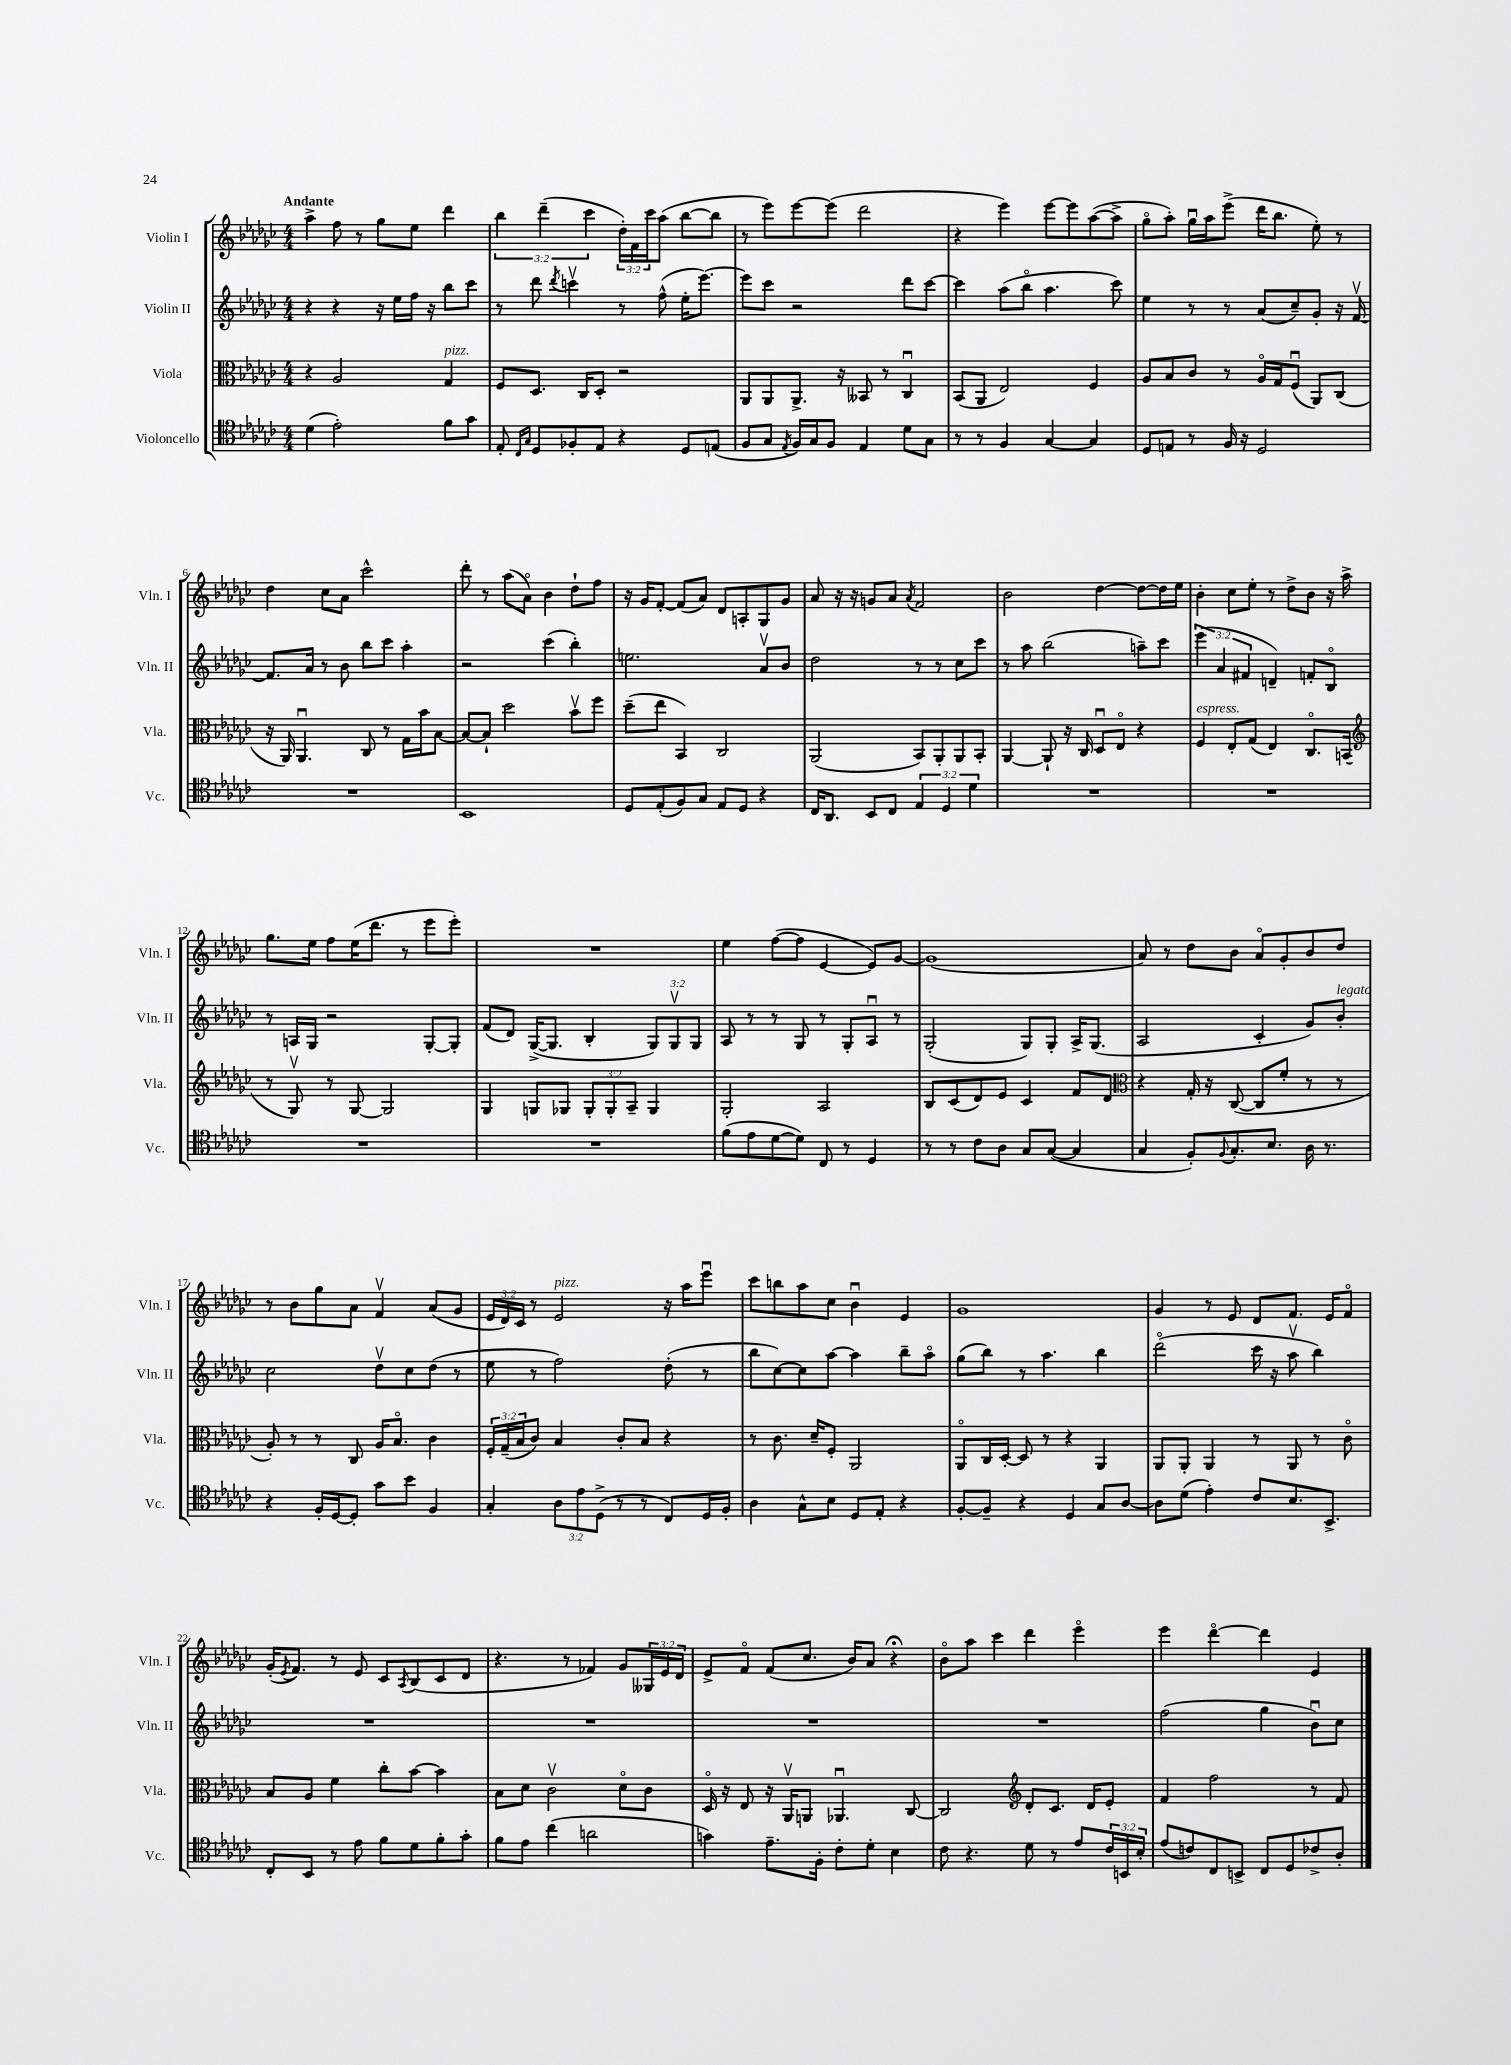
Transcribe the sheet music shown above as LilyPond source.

<<
\new StaffGroup <<
\new Staff = "s0" \with { instrumentName = "Violin I" shortInstrumentName = "Vln. I" } {
    \clef treble \key ges \major \numericTimeSignature \time 4/4 \override Staff.TupletNumber.text = #tuplet-number::calc-fraction-text \tempo "Andante"
    aes''4-> f''8 r8 ges''8 ees''8 des'''4 |
    \tuplet 3/2 { bes''4 des'''4--( ces'''4 } \tuplet 3/2 { des''16-.) f'16 ces'''16 } aes''8( bes''8~ bes''8 |
    r8 ees'''8) ees'''8~ ees'''8( des'''2 |
    r4 ees'''4) ees'''8~ ees'''8 aes''8~( aes''8-> |
    ges''8\flageolet aes''8-.) ges''16\downbow aes''16 ees'''8->( des'''16 bes''8. ees''8-.) r8 |
    des''4 ces''8 aes'8 ces'''2-^ |
    des'''8-. r8 aes''8( aes'8\flageolet) bes'4 des''8-! f''8 |
    r16 ges'16 f'8~-. f'8( aes'8) des'8 a8-. ges8 ges'8 |
    aes'8 r16 r16 g'8 aes'8 \acciaccatura { aes'8 } f'2 |
    bes'2 des''4~ des''8~ des''16 ees''16 |
    bes'4-. ces''8 ees''8-. r8 des''8-> bes'8 r16 aes''16-> |
    ges''8. ees''16 f''8 ees''16( des'''8. r8 ees'''8 ees'''8-.) |
    R1 |
    ees''4 f''8~( f''8 ees'4~ ees'8) ges'8~ |
    ges'1( |
    aes'8) r8 des''8 bes'8 aes'8\flageolet ges'8-. bes'8 des''8 |
    r8 bes'8 ges''8 aes'8 f'4\upbow aes'8( ges'8 |
    \tuplet 3/2 { ees'16 des'16) ces'16 } r8 ees'2^\markup { \italic "pizz." } r16 aes''16 ees'''8\downbow |
    ces'''8 b''8 aes''8 ces''8 bes'4\downbow ees'4 |
    ges'1 |
    ges'4 r8 ees'8 des'8 f'8. ees'16 f'8\flageolet |
    ges'16-.( \acciaccatura { ees'8 } f'8.) r8 ees'8 ces'8 \acciaccatura { aes8 } bes8( ces'8 des'8 |
    r4. r8 fes'4) ges'8 \tuplet 3/2 { geses16 ees'16 des'16 } |
    ees'8-> f'8\flageolet f'8( ces''8. bes'16) aes'8 r4\fermata |
    bes'8\flageolet aes''8 ces'''4 des'''4 ees'''4\flageolet |
    ees'''4 des'''4~\flageolet des'''4 ees'4 \bar "|." |
}
\new Staff = "s1" \with { instrumentName = "Violin II" shortInstrumentName = "Vln. II" } {
    \clef treble \key ges \major \numericTimeSignature \time 4/4 \override Staff.TupletNumber.text = #tuplet-number::calc-fraction-text
    r4 r4 r16 ees''16 f''16 r16 bes''8 ces'''8 |
    r8 des'''8 \acciaccatura { des'''8 } c'''4\upbow r8 f''8-^( ees''16-. ees'''8.~) |
    ees'''8 ces'''8 r2 des'''8 ces'''8~ |
    ces'''4 aes''8( bes''8\flageolet aes''4. ces'''8) |
    ees''4 r8 r8 aes'8( ces''8--) ges'8-. r16 f'16~\upbow |
    f'8. aes'16 r8 bes'8 bes''8 ces'''8 aes''4-. |
    r2 ces'''4( bes''4-.) |
    e''2. aes'8\upbow bes'8 |
    des''2 r8 r8 ces''8 ces'''8 |
    r8 aes''8 bes''2( a''8--) ces'''8 |
    \tuplet 3/2 { ees'''4( aes'4 fis'4 } d'4--) f'8-. bes8\flageolet |
    r8 a16 ges16 r2 ges8~-. ges8-. |
    f'8( des'8) ges16~->( ges8. bes4-. \tuplet 3/2 { ges8) ges8\upbow ges8 } |
    aes8 r8 r8 ges8 r8 ges8-. aes8\downbow r8 |
    ges2-.( ges8) ges8-. aes16-> ges8.( |
    aes2 ces'4-. ges'8) bes'8-.^\markup { \italic "legato" } |
    ces''2 des''8\upbow ces''8 des''8( r8 |
    ees''8 r8 f''2) des''8-.( r8 |
    bes''8 ces''8~) ces''8 aes''8~ aes''4 bes''8-- aes''8\flageolet |
    ges''8( bes''8) r8 aes''4. bes''4 |
    des'''2\flageolet( ces'''16 r16 aes''8\upbow bes''4) |
    R1 |
    R1 |
    R1 |
    R1 |
    f''2( ges''4 bes'8\downbow) ces''8 \bar "|." |
}
\new Staff = "s2" \with { instrumentName = "Viola" shortInstrumentName = "Vla." } {
    \clef alto \key ges \major \numericTimeSignature \time 4/4 \override Staff.TupletNumber.text = #tuplet-number::calc-fraction-text
    r4 aes2 ges4^\markup { \italic "pizz." } |
    f8 des8. ces16 des8-. r2 |
    aes,8 aes,8 aes,8.-> r16 beses,8 r8 ces4\downbow |
    bes,8( aes,8 ees2) f4 |
    aes8 bes8 ces'8 r8 aes16\flageolet ges16 f8\downbow( aes,8) ces8( |
    r16 aes,16) aes,4.\downbow ces8 r8 ges16 bes'16 bes8~ |
    bes8~ bes8-! des''2 bes'8\upbow f''8 |
    des''8--( ees''8 bes,4) ces2 |
    aes,2( bes,8) aes,8-. aes,8 bes,8-. |
    aes,4~ aes,8-! r16 ces16 des8\downbow ees8\flageolet r4 |
    f4^\markup { \italic "espress." } ees8-. ges8( ees4) ces8.\flageolet b,16( |
    \clef treble r8 ges8\upbow) r8 ges8~ ges2 |
    ges4 g8 ges8 \tuplet 3/2 { ges8-. ges8-. aes8-- } ges4 |
    ges2-. aes2 |
    bes8 ces'8( des'8) ees'8 ces'4 f'8 des'8 |
    \clef alto r4 ges16-. r16 ces8~( ces8 f'8-. r8 r8 |
    aes8-.) r8 r8 ces8 aes16 bes8.\flageolet ces'4 |
    \tuplet 3/2 { f16-. ges16--( bes16 } ces'8) bes4 ces'8-. bes8 r4 |
    r8 ces'8. des'16-- f8-. aes,2 |
    aes,8\flageolet ces16 des16~-. des8 r8 r4 aes,4 |
    aes,8 aes,8-. aes,4 r8 aes,8 r8 ces'8\flageolet |
    bes8 aes8 f'4 ces''8-. bes'8~ bes'4 |
    bes8 des'8 ces'2\upbow des'8\flageolet ces'8 |
    des16\flageolet r16 ees8 r16 aes,16\upbow a,8 aes,4.\downbow ces8~ |
    ces2 \clef treble des'8-. ces'8. des'16 ees'8-. |
    f'4 f''2 r8 f'8 \bar "|." |
}
\new Staff = "s3" \with { instrumentName = "Violoncello" shortInstrumentName = "Vc." } {
    \clef tenor \key ges \major \numericTimeSignature \time 4/4 \override Staff.TupletNumber.text = #tuplet-number::calc-fraction-text
    des'4( ees'2-.) f'8 ges'8 |
    ees8-. \grace { ces16 ges16 } des8 fes8-. ees8 r4 des8 e8( |
    f8 ges8 \acciaccatura { ees8 } f16) ges16 f8 ees4 des'8 ges8 |
    r8 r8 f4 ges4~ ges4 |
    des8 e8 r8 f16 r16 des2 |
    R1 |
    bes,1 |
    des8 ees8-.( f8) ges8 ees8 des8 r4 |
    ces16 aes,8. bes,8 ces8 \tuplet 3/2 { ees4 des4 des'4 } |
    R1 |
    R1 |
    R1 |
    R1 |
    f'8( ees'8 des'8~ des'8) ces8 r8 des4 |
    r8 r8 ces'8 aes8 ges8 ges8~( ges4 |
    ges4 f8-.) \appoggiatura { f8 } ges8.-. bes8. aes16 r8. |
    r4 f16-. des16~ des8-. ges'8 bes'8 f4 |
    ges4-. \tuplet 3/2 { aes8 ees'8 des8->( } r8 r8 ces8) des16 f16-. |
    aes4 ges8-^ bes8 des8 ees8-. r4 |
    f8~-. f8-- r4 des4 ges8 aes8~ |
    aes8 des'8( ees'4-.) ces'8 bes8. bes,8.-> |
    ces8-. bes,8 r8 ees'8 f'8 des'8 f'8-. ges'8-. |
    f'8 ees'8 ces''4( a'2 |
    g'4) ees'8.-- f16-. ces'8-. des'8-. bes4 |
    ces'8 r4. des'8 r8 ees'8 \tuplet 3/2 { ces'16 b,16 bes16-. } |
    ees'8( c'8) ces8 b,8-> ces8 des8 ces'8-> aes8-. \bar "|." |
}
>>
>>
